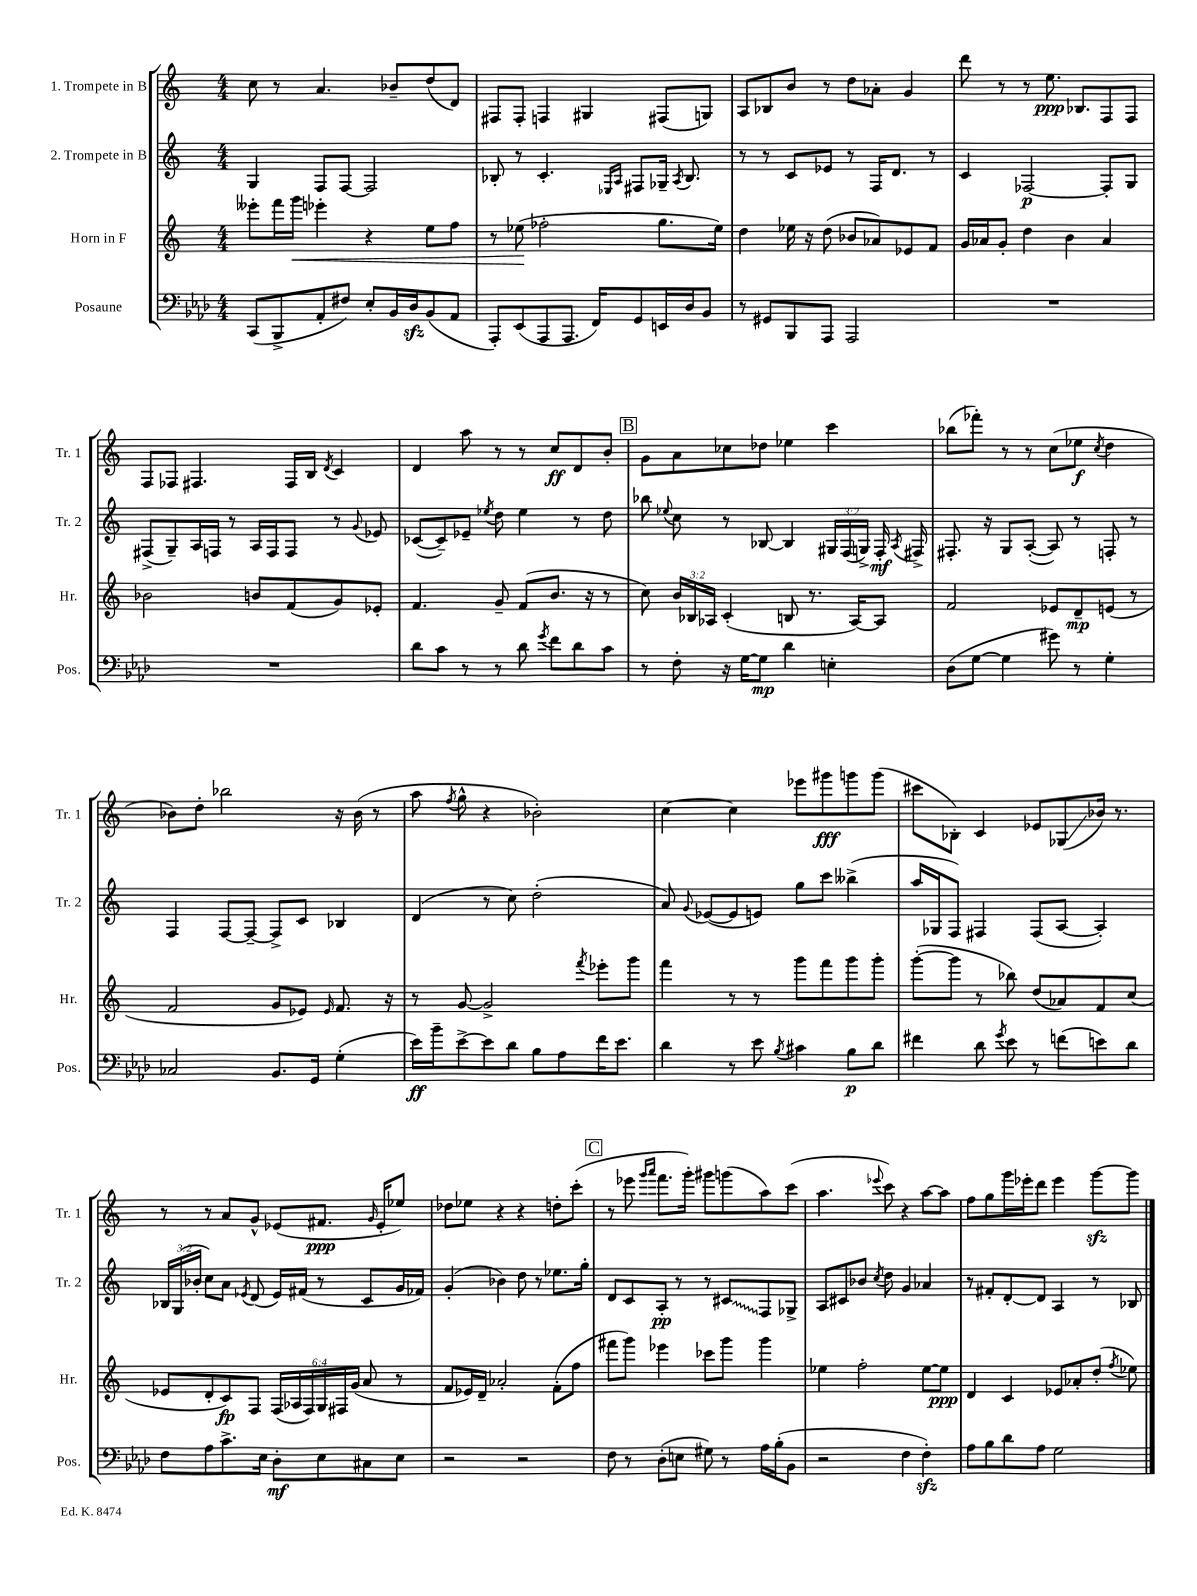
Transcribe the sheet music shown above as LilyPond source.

<<
\new StaffGroup <<
\new Staff = "s0" \with { instrumentName = "1. Trompete in B" shortInstrumentName = "Tr. 1" } {
    \clef treble \key c \major \numericTimeSignature \time 4/4
    \autoBeamOff c''8 r8 a'4. bes'8[-- d''8( d'8]) |
    fis8[ fis8]-. f4 gis4 fis8[( g8]) |
    a8[ bes8 b'8] r8 d''8[ aes'8]-. g'4 |
    d'''8 r8 r8 e''8.\ppp bes8.[ f8 f8] |
    f8[ fes8] fis4. fis16[ b16] \acciaccatura { d'8 } c'4 |
    d'4 a''8 r8 r8 c''8[\ff d'8 b'8]-. |
    \mark \markup { \box "B" } g'8[ a'8 ces''8 des''8] ees''4 c'''4 |
    bes''8[( fes'''8]-.) r8 r8 c''8[( ees''8]\f \acciaccatura { c''8 } d''4 |
    bes'8[) d''8]-. bes''2 r16 bes'16( r8 |
    a''8 \acciaccatura { f''8 } g''8-^ r4 bes'2-.) |
    c''4~ c''4 ees'''8[ gis'''8\fff g'''8 g'''8]( |
    cis'''8[ bes8]-.) c'4 ees'8[ ges8\glissando( bes'16]) r8. |
    r8 r8 a'8[ g'8]-^ ees'8[( fis'8.]\ppp \grace { g'16 } ees'16[-. ees''8]) |
    des''8[ ees''8] r4 r4 d''8[-. c'''8]-.( |
    \mark \markup { \box "C" } r8 ees'''8 \grace { g'''16[ a'''16] } f'''8.[ g'''16]-.) gis'''8[ g'''8( a''8) c'''8]( |
    a''4. \appoggiatura { ees'''8 } c'''8) r4 a''8[~ a''8] |
    f''8[ g''8 g'''16 ees'''16-. d'''8] ees'''4 g'''8[~\sfz g'''8] \bar "|." |
}
\new Staff = "s1" \with { instrumentName = "2. Trompete in B" shortInstrumentName = "Tr. 2" } {
    \clef treble \key c \major \numericTimeSignature \time 4/4 \override Staff.TupletNumber.text = #tuplet-number::calc-fraction-text
    \autoBeamOff g4 f8[ f8]~ f2 |
    bes8-. r8 c'4.-. \grace { ees16[ a16] } fis8[ ges16]-- \acciaccatura { a8 } bes8. |
    r8 r8 c'8[ ees'8] r8 f16[ d'8.] r8 |
    c'4 fes2~\p fes8[-. g8] |
    fis8[->( g8--) a16 f16] r8 a16[ f16 f8] r8 \appoggiatura { g'8 } ees'8 |
    ces'8[~( ces'8--) ees'8]-- \acciaccatura { ees''8 } d''8 ees''4 r8 d''8 |
    \mark \markup { \box "B" } bes''8 \appoggiatura { ees''8 } c''8 r8 bes8~ bes4 \tuplet 3/2 { gis16[ f16( g16]->) } f16-.\mf \acciaccatura { a8 } fis16-> |
    fis8.-. r16 g8[ a8]~-.( a8) r8 f8-. r8 |
    f4 f8[~ f8]~-- f8[-> c'8] bes4 |
    d'4( r8 c''8) d''2-.( |
    a'8) \appoggiatura { g'8 } ees'8[~( ees'8 e'8]) g''8[ c'''8] beses''4->( |
    a''16[ ges16 f8]) fis4 fis8[( a8]~ a4-.) |
    \tuplet 3/2 { bes16[ g16( bes'16]-. } c''8[) a'8] \acciaccatura { ees'8 } d'8( ees'16[) fis'16]( r8 c'8[ g'16 fes'16]) |
    g'4-.( bes'4) d''8 r8 ees''8.[ g''16]-. |
    \mark \markup { \box "C" } d'8[ c'8 a8]-.\pp r8 r8 \once \override Glissando.style = #'zigzag cis'8[\glissando f8 ges8]-> |
    a8[ cis'8 bes'8] \acciaccatura { c''8 } d''8 g'4 aes'4 |
    r8 fis'8[-. d'8~-. d'8] a4 r8 bes8 \bar "|." |
}
\new Staff = "s2" \with { instrumentName = "Horn in F" shortInstrumentName = "Hr." } {
    \clef treble \key c \major \numericTimeSignature \time 4/4 \override Staff.TupletNumber.text = #tuplet-number::calc-fraction-text
    \autoBeamOff eeses'''8[-. f'''16 g'''16]\< ees'''4-. r4 e''8[ f''8] |
    r8 ees''8\!( fes''2-. g''8.[ ees''16]) |
    d''4 ees''16 r16 d''8( bes'8[ aes'8) ees'8 f'8] |
    g'16[ aes'16 g'8]-. d''4 b'4 aes'4 |
    bes'2 b'8[ f'8( g'8) ees'8]-. |
    f'4. g'8-- f'8[( b'8.] r16 r8 |
    \mark \markup { \box "B" } c''8) \tuplet 3/2 { b'16[ bes16 aes16] } c'4-.( b8 r8. aes16[~) aes8] |
    f'2 ees'8[ d'8--\mp e'8]( r8 |
    f'2 g'8[ ees'8]) \grace { ees'16 } f'8. r16 |
    r8 g'8~ g'2-> \acciaccatura { f'''8 } ees'''8[-. g'''8] |
    f'''4 r8 r8 g'''8[ f'''8 g'''8 g'''8]-. |
    g'''8[~-.( g'''8] r8 bes''8) d''8[( aes'8) f'8 c''8]( |
    ees'8[ d'8-. c'8\fp) f8] \tuplet 6/4 { f16[( aes16 f16) g16 fis16 g'16]( } a'8 r8 |
    f'8[ ees'16) d'16]-- aes'2-. f'8[-.( f''8] |
    \mark \markup { \box "C" } fis'''8[ g'''8]) ees'''4 ces'''8[ g'''8] g'''4 |
    ees''4 f''2-. ees''8[~ ees''8]\ppp |
    d'4 c'4 ees'8[ aes'8-. d''8]-.( \acciaccatura { f''8 } ees''8) \bar "|." |
}
\new Staff = "s3" \with { instrumentName = "Posaune" shortInstrumentName = "Pos." } {
    \clef bass \key aes \major \numericTimeSignature \time 4/4
    \autoBeamOff c,8[( bes,,8-> aes,8-. fis8]) ees8[-. bes,16 des16\sfz bes,8( aes,8] |
    aes,,8[-.) ees,8( aes,,8 aes,,8.] f,16[) g,8 e,16 des16 bes,8] |
    r8 gis,8[ bes,,8 aes,,8] aes,,2 |
    R1 |
    R1 |
    des'8[ c'8] r8 r8 des'8 \acciaccatura { g'8 } f'8[ des'8 c'8] |
    \mark \markup { \box "B" } r8 f8-. r16 g16[~ g8]\mp des'4 e4-. |
    des8[( g8]~ g4 gis'8) r8 g4-. |
    ces2 bes,8.[ g,16] g4-.( |
    ees'16[\ff) bes'16-- ees'8~-> ees'8 des'8] bes8[ aes8 f'16 ees'8.] |
    des'4 r8 ees'8 \acciaccatura { bes8 } cis'4 bes8[\p des'8] |
    fis'4 des'8 \acciaccatura { g'8 } ees'8 r8 f'8[( e'8) des'8] |
    f8[ aes8 c'8.-> ees16] des8[-.\mf ees8 cis8 ees8] |
    r2 r2 |
    \mark \markup { \box "C" } f8 r8 des8[-.( e8] gis8) r8 aes16[ bes16-.( bes,8] |
    r2 f4 f4-.\sfz) |
    aes8[ bes8 des'8 aes8] g2 \bar "|." |
}
>>
>>
\layout { \context { \Score \remove "Bar_number_engraver" } }
